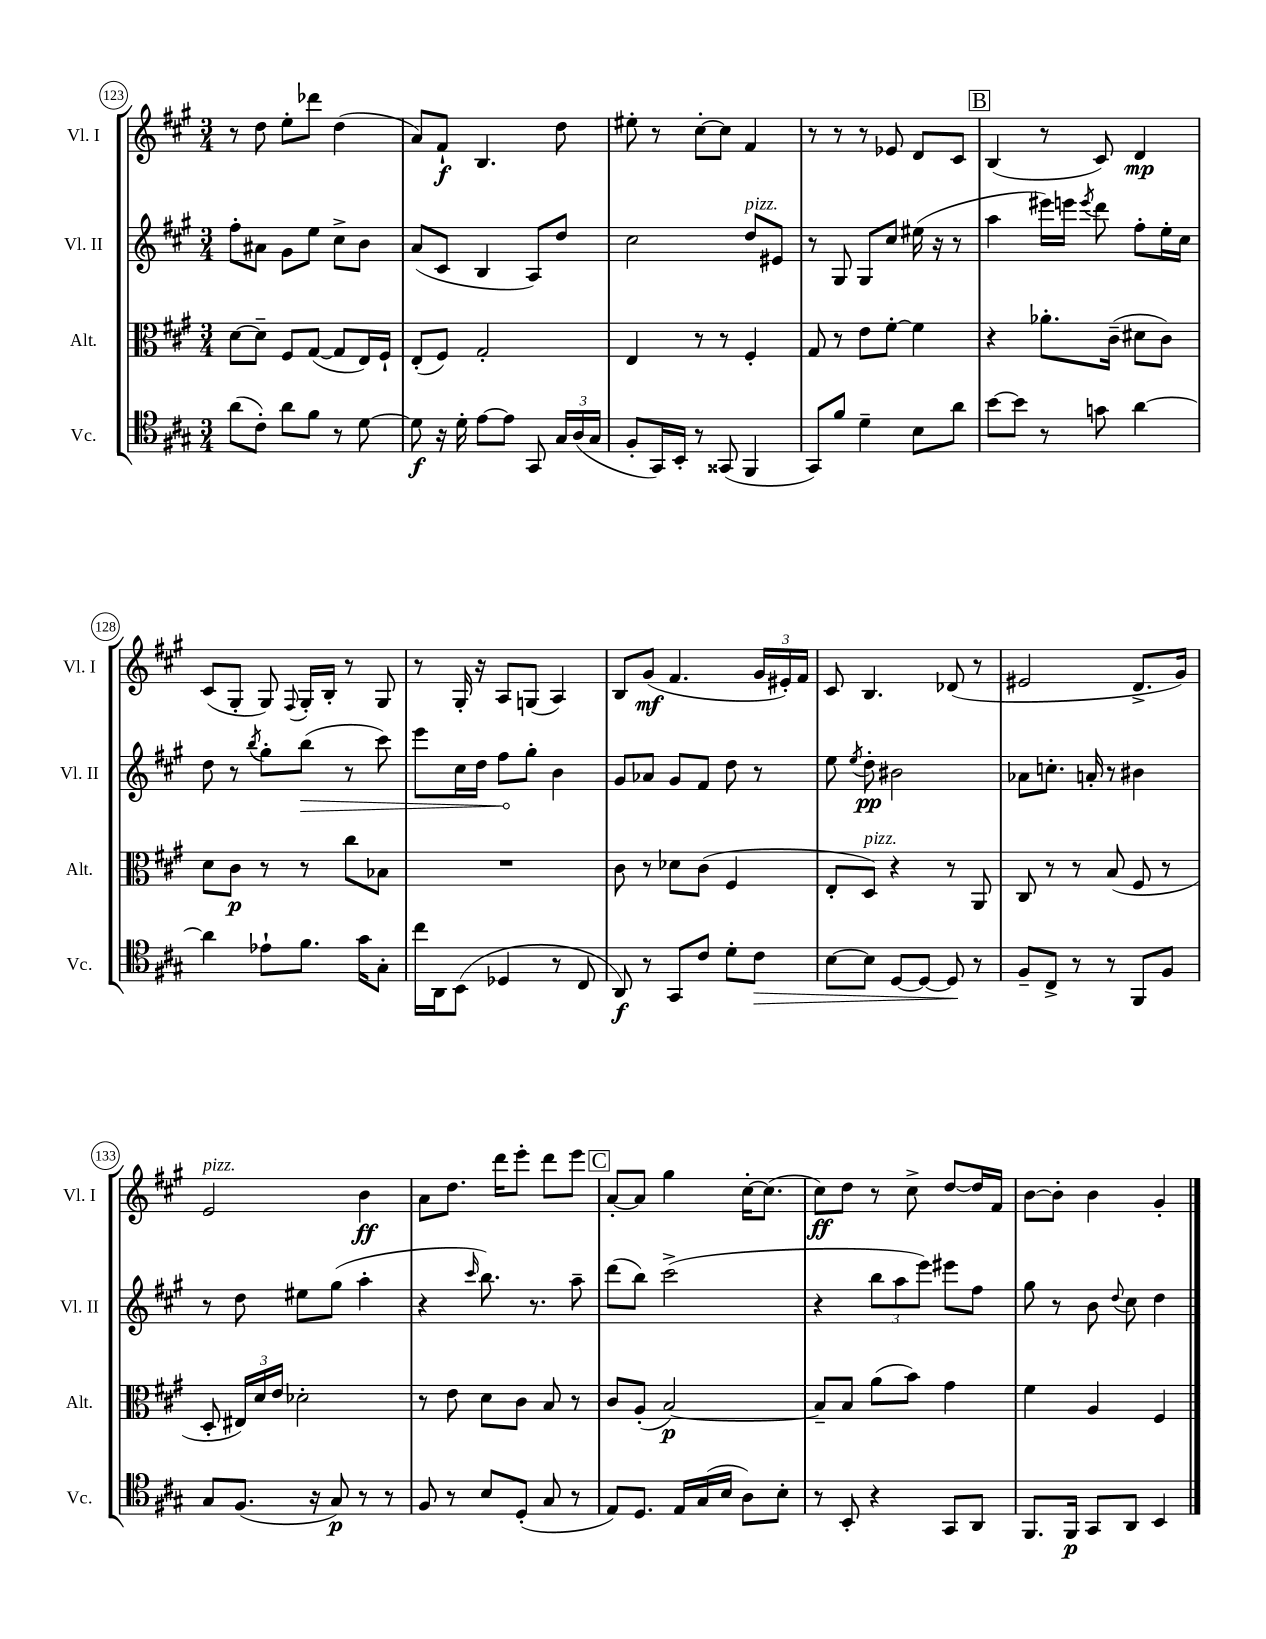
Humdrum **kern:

**kern	**dynam	**kern	**dynam	**kern	**dynam	**kern	**dynam
*part4	*part4	*part3	*part3	*part2	*part2	*part1	*part1
*staff4	*staff4	*staff3	*staff3	*staff2	*staff2	*staff1	*staff1
*I"Vc.	*	*I"Alt.	*	*I"Vl. II	*	*I"Vl. I	*
*I'Vc.	*	*I'Alt.	*	*I'Vl. II	*	*I'Vl. I	*
*clefC4	*	*clefC3	*	*clefG2	*	*clefG2	*
*k[f#c#g#]	*	*k[f#c#g#]	*	*k[f#c#g#]	*	*k[f#c#g#]	*
*M3/4	*	*M3/4	*	*M3/4	*	*M3/4	*
=123	=123	=123	=123	=123	=123	=123	=123
(8a\L	.	[8d\L	.	8ff#'\L	.	8r	.
8c#'\J)	.	8d~\J]	.	8a#X\J	.	8dd\	.
8a\L	.	8F#/L	.	8g#\L	.	8ee'\L	.
8f#\J	.	([8G#/J	.	8ee\J	.	8ddd-X\J	.
8r	.	8G#/L]	.	8cc#^\L	.	(4dd\	.
[8d\	.	16E/L)	.	8b\J	.	.	.
.	.	16F#`/JJ	.	.	.	.	.
=124	=124	=124	=124	=124	=124	=124	=124
8d\]	f	(8E'/L	.	(8a/L	.	8a/L)	.
16r	.	8F#/J)	.	8c#/J	.	8f#`/J	f
16d'\	.	.	.	.	.	.	.
[8e\L	.	2G#'/	.	4B/	.	4.B/	.
8e\J]	.	.	.	.	.	.	.
8GG#/	.	.	.	8A/L)	.	.	.
24G#/LL	.	.	.	8dd/J	.	8dd\	.
(24A/	.	.	.	.	.	.	.
24G#/JJ	.	.	.	.	.	.	.
=125	=125	=125	=125	=125	=125	=125	=125
8F#'/L	.	4E/	.	2cc#\	.	8ee#X'\	.
16GG#/L)	.	.	.	.	.	8r	.
16BB'/JJ	.	.	.	.	.	.	.
8r	.	8r	.	.	.	[8cc#'\L	.
(8GG##X/	.	8r	.	.	.	8cc#\J]	.
!	!	!	!	!LO:TX:a:i:t=pizz.	!	!	!
4FF#/	.	4F#'/	.	8dd/L	.	4f#/	.
.	.	.	.	8e#X/J	.	.	.
=126	=126	=126	=126	=126	=126	=126	=126
8GG#/L)	.	8G#/	.	8r	.	8r	.
8f#/J	.	8r	.	8G#/	.	8r	.
4d~\	.	8e\L	.	8G#/L	.	8r	.
.	.	[8f#'\J	.	8cc#/J	.	8e-X/	.
8B\L	.	4f#\]	.	(16ee#X\	.	8d/L	.
.	.	.	.	16r	.	.	.
8a\J	.	.	.	8r	.	8c#/J	.
!!LO:REH:place=s1:t=B
=127	=127	=127	=127	=127	=127	=127	=127
[8b\L	.	4r	.	4aa\	.	(4B/	.
8b\J]	.	.	.	.	.	.	.
8r	.	8.a-X'\L	.	16eee#X\LL)	.	8r	.
.	.	.	.	16eeen\JJ	.	.	.
.	.	.	.	8qeee/	.	.	.
8gn\	.	.	.	8ddd\	.	8c#/)	.
.	.	(16c#~\Jk	.	.	.	.	.
[4a\	.	8d#X\L	.	8ff#'\L	.	4d/	mp
.	.	8c#\J)	.	16ee'\L	.	.	.
.	.	.	.	16cc#\JJ	.	.	.
!!LO:LB:g=z
=128	=128	=128	=128	=128	=128	=128	=128
4a\]	.	8d\L	.	8dd\	.	(8c#/L	.
.	.	8c#\J	p	8r	.	8G#'/J	.
.	.	.	.	8qbb/	.	.	.
8e-X`\L	.	8r	.	8gg#'\L	.	8G#/)	.
.	.	.	.	.	.	8qqF#/	.
!	!	!	!	!	!LO:HP:b	!	!
8.f#\J	.	8r	.	(8bb\J	>	16G#'/LL	.
.	.	.	.	.	.	16B'/JJ	.
.	.	8cc#\L	.	8r	.	8r	.
16g#\KL	.	.	.	.	.	.	.
8G#'\J	.	8B-X\J	.	8ccc#\)	.	8G#/	.
=129	=129	=129	=129	=129	=129	=129	=129
16cc#\LL	.	2.r	.	8eee\L	.	8r	.
16AA\J	.	.	.	.	.	.	.
(8BB\J	.	.	.	16cc#\L	.	16G#'/	.
.	.	.	.	16dd\JJ	.	16r	.
4D-X/	.	.	.	8ff#\L	.	8A/L	.
.	.	.	.	8gg#'\J	]	(8Gn/J	.
8r	.	.	.	4b\	.	4A/)	.
8C#/	.	.	.	.	.	.	.
=130	=130	=130	=130	=130	=130	=130	=130
8AA/)	f	8c#\	.	8g#/L	.	8B/L	.
8r	.	8r	.	8a-X/J	.	(8g#/J	mf
8GG#/L	.	8d-X\L	.	8g#/L	.	4.f#/	.
8c#/J	.	(8c#\J	.	8f#/J	.	.	.
8d'\L	.	4F#/	.	8dd\	.	.	.
!	!LO:HP:b	!	!	!	!	!	!
8c#\J	>	.	.	8r	.	24g#/LL	.
.	.	.	.	.	.	24e#X'/)	.
.	.	.	.	.	.	24f#/JJ	.
=131	=131	=131	=131	=131	=131	=131	=131
[8B\L	.	8E'/L	.	8ee\	.	8c#/	.
.	.	.	.	8qee/	.	.	.
!	!	!LO:TX:a:i:t=pizz.	!	!	!	!	!
8B\J]	.	8D/J)	.	8dd'\	pp	4.B/	.
[8D/L	.	4r	.	2b#X\	.	.	.
8D/J_	.	.	.	.	.	.	.
8D/]	.	8r	.	.	.	(8d-X/	.
8r	]	8AA/	.	.	.	8r	.
=132	=132	=132	=132	=132	=132	=132	=132
8F#~/L	.	8C#/	.	8a-X\L	.	2e#X/	.
8C#^/J	.	8r	.	8.ccn'\J	.	.	.
8r	.	8r	.	.	.	.	.
.	.	.	.	16an'/	.	.	.
8r	.	(8B/	.	8r	.	.	.
8FF#/L	.	8F#/	.	4b#X\	.	8.d^/L	.
8F#/J	.	8r	.	.	.	.	.
.	.	.	.	.	.	16g#/Jk)	.
!!LO:LB:g=z
=133	=133	=133	=133	=133	=133	=133	=133
!	!	!	!	!	!	!LO:TX:a:i:t=pizz.	!
8G#/L	.	8D'/	.	8r	.	2e/	.
(8.F#/J	.	24E#X/LL)	.	8dd\	.	.	.
.	.	24d/	.	.	.	.	.
.	.	24e/JJ	.	.	.	.	.
.	.	2d-X'\	.	8ee#X\L	.	.	.
16r	.	.	.	.	.	.	.
8G#/)	p	.	.	(8gg#\J	.	.	.
8r	.	.	.	4aa'\	.	4b\	ff
8r	.	.	.	.	.	.	.
=134	=134	=134	=134	=134	=134	=134	=134
8F#/	.	8r	.	4r	.	8a\L	.
8r	.	8e\	.	.	.	8.dd\J	.
.	.	.	.	16qqccc#/	.	.	.
8B/L	.	8d\L	.	8.bb\)	.	.	.
.	.	.	.	.	.	16ddd\KL	.
(8D'/J	.	8c#\J	.	.	.	8eee'\J	.
.	.	.	.	8.r	.	.	.
8G#/	.	8B/	.	.	.	8ddd\L	.
8r	.	8r	.	8aa~\	.	8eee\J	.
!!LO:REH:place=s1:t=C
=135	=135	=135	=135	=135	=135	=135	=135
8E/L)	.	8c#/L	.	(8ddd\L	.	[8a'/L	.
8.D/J	.	(8A'/J	.	8bb\J)	.	8a/J]	.
.	.	[2B/)	p	(2ccc#^\	.	4gg#\	.
16E/LL	.	.	.	.	.	.	.
(16G#/	.	.	.	.	.	.	.
16B/JJ	.	.	.	.	.	.	.
8A\L)	.	.	.	.	.	[16cc#'\KL	.
.	.	.	.	.	.	(8.cc#\J]	.
8B'\J	.	.	.	.	.	.	.
=136	=136	=136	=136	=136	=136	=136	=136
8r	.	8B~/L]	.	4r	.	8cc#\L)	ff
8BB'/	.	8B/J	.	.	.	8dd\J	.
4r	.	(8a\L	.	12bb\L	.	8r	.
.	.	.	.	12aa\	.	.	.
.	.	8b\J)	.	.	.	8cc#^\	.
.	.	.	.	12eee\J)	.	.	.
8GG#/L	.	4g#\	.	8eee#X\L	.	[8dd/L	.
8AA/J	.	.	.	8ff#\J	.	16dd/L]	.
.	.	.	.	.	.	16f#/JJ	.
=137	=137	=137	=137	=137	=137	=137	=137
8.FF#/L	.	4f#\	.	8gg#\	.	[8b\L	.
.	.	.	.	8r	.	8b'\J]	.
16FF#/Jk	p	.	.	.	.	.	.
8GG#/L	.	4A/	.	8b\	.	4b\	.
.	.	.	.	8qqdd/	.	.	.
8AA/J	.	.	.	8cc#\	.	.	.
4BB/	.	4F#/	.	4dd\	.	4g#'/	.
==	==	==	==	==	==	==	==
*-	*-	*-	*-	*-	*-	*-	*-
